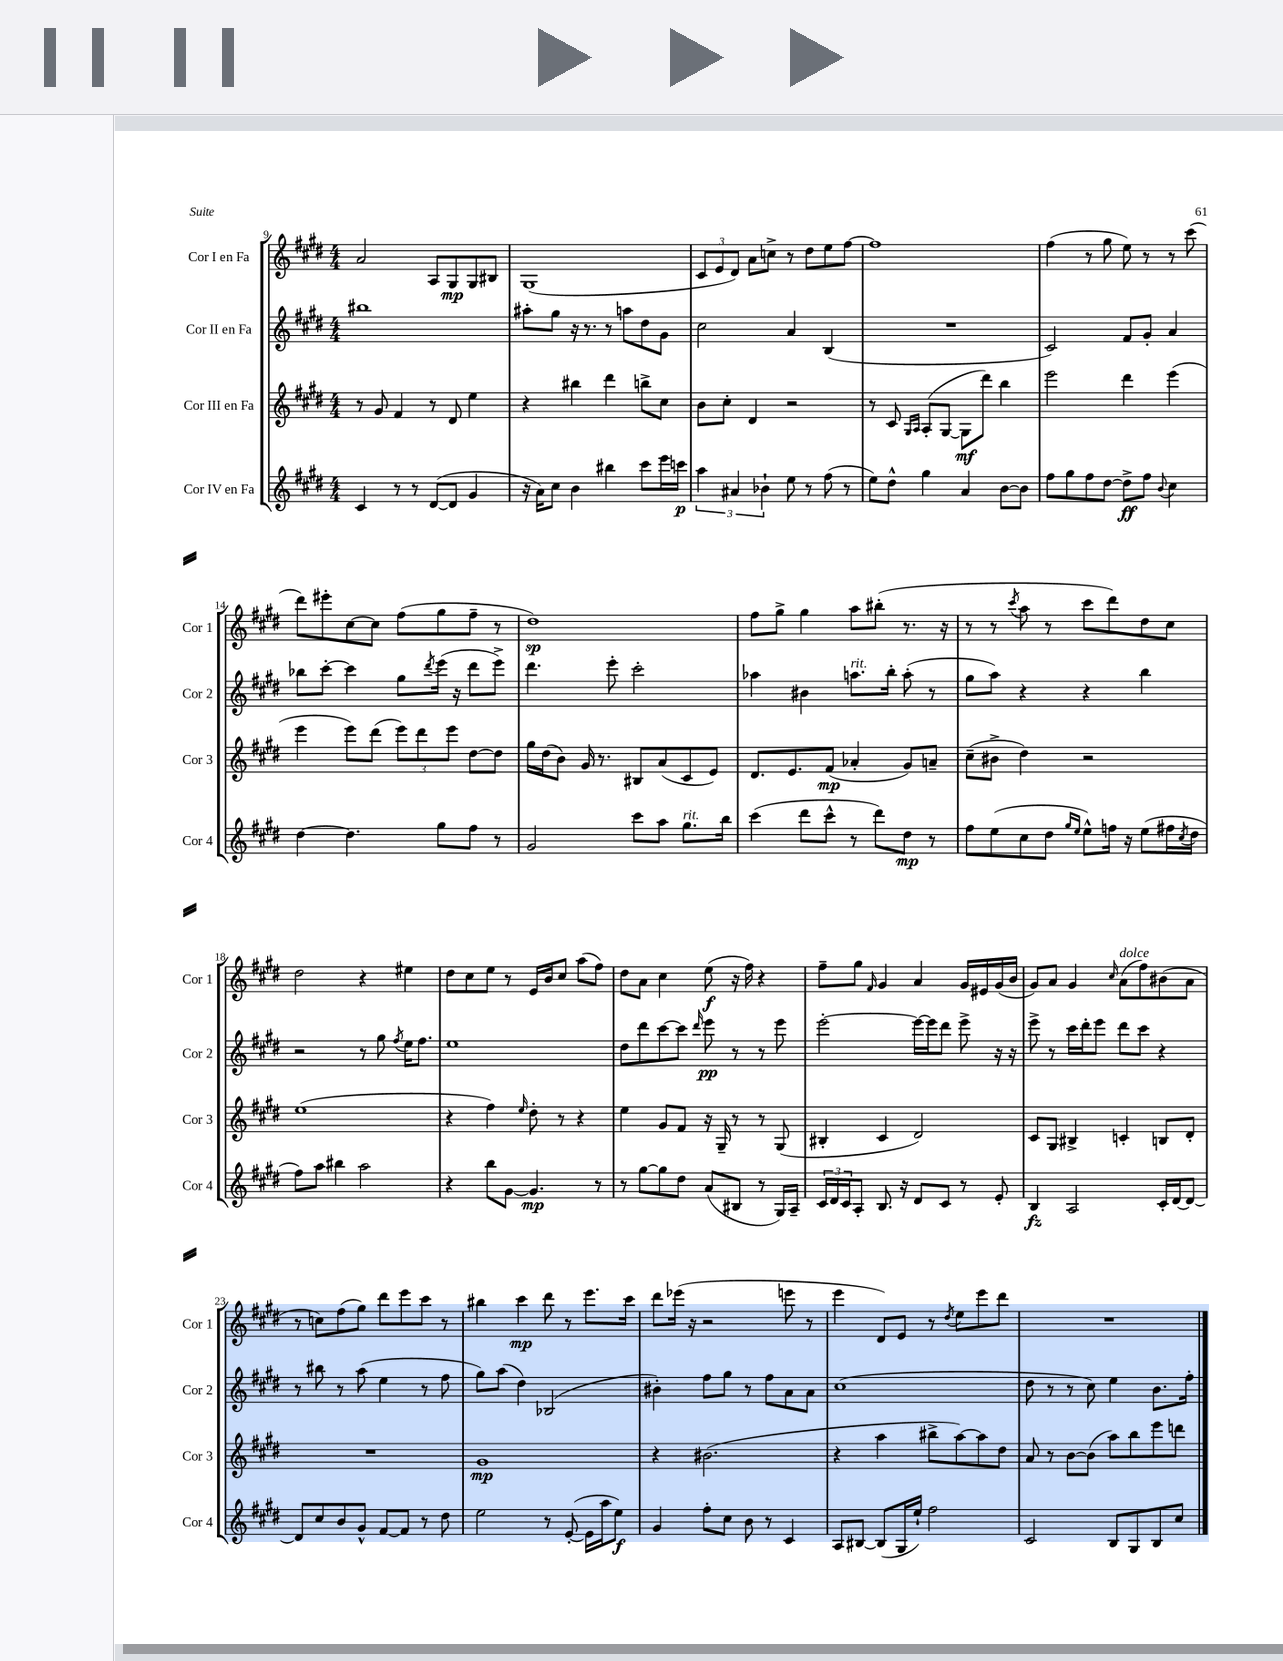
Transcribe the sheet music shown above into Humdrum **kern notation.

**kern	**dynam	**kern	**dynam	**kern	**dynam	**kern	**dynam
*part4	*part4	*part3	*part3	*part2	*part2	*part1	*part1
*staff4	*staff4	*staff3	*staff3	*staff2	*staff2	*staff1	*staff1
*I"Cor IV en Fa	*	*I"Cor III en Fa	*	*I"Cor II en Fa	*	*I"Cor I en Fa	*
*I'Cor 4	*	*I'Cor 3	*	*I'Cor 2	*	*I'Cor 1	*
*clefG2	*	*clefG2	*	*clefG2	*	*clefG2	*
*k[f#c#g#d#]	*	*k[f#c#g#d#]	*	*k[f#c#g#d#]	*	*k[f#c#g#d#]	*
*M4/4	*	*M4/4	*	*M4/4	*	*M4/4	*
=9	=9	=9	=9	=9	=9	=9	=9
4c#/	.	8r	.	1bb#X	.	2a/	.
.	.	8g#/	.	.	.	.	.
8r	.	4f#/	.	.	.	.	.
8r	.	.	.	.	.	.	.
([8d#/L	.	8r	.	.	.	8A/L	.
8d#/J]	.	8d#/	.	.	.	8G#/	mp
4g#/	.	4ee\	.	.	.	8G#/	.
.	.	.	.	.	.	8B#X/J	.
=10	=10	=10	=10	=10	=10	=10	=10
16r	.	4r	.	8aa#X'\L	.	(1G#	.
16a\KL)	.	.	.	.	.	.	.
8cc#\J	.	.	.	8gg#\J	.	.	.
4b\	.	4bb#X\	.	16r	.	.	.
.	.	.	.	8.r	.	.	.
4bb#X\	.	4ddd#\	.	8r	.	.	.
.	.	.	.	8aan\L	.	.	.
8ccc#\L	.	8bbn^\L	.	8dd#\	.	.	.
16eee\L	.	8cc#\J	.	8g#\J	.	.	.
16cccn\JJ	p	.	.	.	.	.	.
=11	=11	=11	=11	=11	=11	=11	=11
6aa\	.	8b\L	.	2cc#\	.	12c#/L	.
.	.	.	.	.	.	12e/	.
.	.	8cc#'\J	.	.	.	.	.
6a#X/	.	.	.	.	.	12d#/J)	.
.	.	4d#/	.	.	.	8a\L	.
6b-X`\	.	.	.	.	.	.	.
.	.	.	.	.	.	8ccn^\J	.
8ee\	.	2r	.	4a/	.	8r	.
8r	.	.	.	.	.	8dd#\L	.
(8ff#\	.	.	.	(4B/	.	8ee\	.
8r	.	.	.	.	.	[8ff#\J	.
=12	=12	=12	=12	=12	=12	=12	=12
8ee\L)	.	8r	.	1r	.	1ff#]	.
8dd#^^\J	.	8c#/	.	.	.	.	.
.	.	16qqG#/LL	.	.	.	.	.
.	.	16qqA/JJ	.	.	.	.	.
4gg#\	.	(8A'/L	.	.	.	.	.
.	.	[8G#/J	.	.	.	.	.
4a/	.	8G#\L]	mf	.	.	.	.
.	.	8ddd#\J)	.	.	.	.	.
[8b\L	.	4bb\	.	.	.	.	.
8b\J]	.	.	.	.	.	.	.
=13	=13	=13	=13	=13	=13	=13	=13
8ff#\L	.	2eee\	.	2c#/)	.	(4ff#\	.
8gg#\	.	.	.	.	.	.	.
8ff#\	.	.	.	.	.	8r	.
[8dd#\J	.	.	.	.	.	8gg#\	.
8dd#^\L]	ff	4ddd#\	.	8f#/L	.	8ee\)	.
8ff#\J	.	.	.	8g#'/J	.	8r	.
8qqb/	.	.	.	.	.	.	.
4cc#\	.	(4eee\	.	4a/	.	8r	.
.	.	.	.	.	.	(8ccc#\	.
!!LO:LB:g=z
=14	=14	=14	=14	=14	=14	=14	=14
[4dd#\	.	4eee\	.	8bb-X\L	.	8ddd#\L)	.
.	.	.	.	[8ccc#'\J	.	8eee#X'\	.
4.dd#\]	.	8eee\L)	.	4ccc#\]	.	[8cc#\	.
.	.	(8ddd#\J	.	.	.	8cc#\J]	.
.	.	12eee\L)	.	8gg#\L	.	(8ff#\L	.
.	.	12ddd#\	.	.	.	.	.
.	.	.	.	8qddd#/	.	.	.
8gg#\L	.	.	.	(16eee\Jk	.	8gg#\	.
.	.	12eee\J	.	.	.	.	.
.	.	.	.	16r	.	.	.
8ff#\J	.	[8dd#\L	.	8ddd#\L	.	8ff#~\J	.
8r	.	8dd#\J]	.	8eee^\J)	.	8r	.
=15	=15	=15	=15	=15	=15	=15	=15
2g#/	.	16gg#\LL	.	4.ddd#\	.	1dd#)	sp
.	.	(16dd#\J	.	.	.	.	.
.	.	8b\J)	.	.	.	.	.
.	.	16g#/	.	.	.	.	.
.	.	8.r	.	.	.	.	.
.	.	.	.	8eee'\	.	.	.
8ccc#\L	.	8B#X/L	.	2ccc#'\	.	.	.
8aa\J	.	(8a/	.	.	.	.	.
!LO:TX:a:i:t=rit.	!	!	!	!	!	!	!
8.gg#\L	.	8c#/	.	.	.	.	.
.	.	8e/J)	.	.	.	.	.
16bb\Jk	.	.	.	.	.	.	.
=16	=16	=16	=16	=16	=16	=16	=16
(4ccc#\	.	8.d#/L	.	4aa-X\	.	8ff#\L	.
.	.	.	.	.	.	8gg#^\J	.
.	.	8.e/	.	.	.	.	.
8ddd#\L	.	.	.	4b#X\	.	4gg#\	.
8ccc#^^\J	.	(8f#/J	mp	.	.	.	.
!	!	!	!	!LO:TX:a:i:t=rit.	!	!	!
8r	.	4a-X'/	.	8.aan\L	.	8aa\L	.
8ddd#\L)	.	.	.	.	.	(8bb#X'\J	.
.	.	.	.	16bb'\Jk	.	.	.
8dd#\J	mp	8g#/L)	.	(8aa'\	.	8.r	.
8r	.	8an~/J	.	8r	.	.	.
.	.	.	.	.	.	16r	.
=17	=17	=17	=17	=17	=17	=17	=17
8ff#\L	.	(8cc#~\L	.	8gg#\L	.	8r	.
(8ee\	.	8b#X^\J	.	8aa\J)	.	8r	.
.	.	.	.	.	.	8qccc#/	.
8cc#\	.	4dd#\)	.	4r	.	8aa\	.
8dd#\J	.	.	.	.	.	8r	.
16qqgg#/LL	.	.	.	.	.	.	.
16qqee/JJ	.	.	.	.	.	.	.
8ee^^\L)	.	2r	.	4r	.	8ccc#\L	.
16ffn\Jk	.	.	.	.	.	8ddd#\)	.
16r	.	.	.	.	.	.	.
(8ee\L	.	.	.	4bb\	.	8dd#\	.
16ff#X\L	.	.	.	.	.	8cc#\J	.
8qcc#/	.	.	.	.	.	.	.
16dd#\JJ	.	.	.	.	.	.	.
!!LO:LB:g=z
=18	=18	=18	=18	=18	=18	=18	=18
8ff#\L)	.	(1ee	.	2r	.	2dd#\	.
8aa\J	.	.	.	.	.	.	.
4bb#X\	.	.	.	.	.	.	.
2aa\	.	.	.	8r	.	4r	.
.	.	.	.	8gg#\	.	.	.
.	.	.	.	8qff#/	.	.	.
.	.	.	.	16ee\KL	.	4ee#X\	.
.	.	.	.	8.ff#\J	.	.	.
=19	=19	=19	=19	=19	=19	=19	=19
4r	.	4r	.	1ee	.	8dd#\L	.
.	.	.	.	.	.	8cc#\	.
8bb\L	.	4ff#\)	.	.	.	8ee\J	.
[8g#\J	.	.	.	.	.	8r	.
.	.	16qqee/	.	.	.	.	.
4.g#/]	mp	8dd#'\	.	.	.	16e/LL	.
.	.	.	.	.	.	16b/J	.
.	.	8r	.	.	.	8cc#/J	.
.	.	4r	.	.	.	(8aa\L	.
8r	.	.	.	.	.	8ff#\J)	.
=20	=20	=20	=20	=20	=20	=20	=20
8r	.	4ee\	.	8dd#\L	.	8dd#\L	.
[8gg#\L	.	.	.	8ddd#\	.	8a\J	.
8gg#\]	.	8g#/L	.	[8ccc#\	.	4cc#\	.
8dd#\J	.	8f#/J	.	8ccc#\J]	.	.	.
.	.	.	.	16qqddd#/	.	.	.
(8a/L	.	16r	.	8eee\	pp	(8ee\	f
.	.	16G#~/	.	.	.	.	.
8B#X/J	.	8r	.	8r	.	16r	.
.	.	.	.	.	.	16ff#\)	.
8r	.	8r	.	8r	.	4r	.
16G#/LL)	.	(8G#/	.	8eee\	.	.	.
16A~/JJ	.	.	.	.	.	.	.
=21	=21	=21	=21	=21	=21	=21	=21
24c#/LL	.	4B#X'/	.	[2eee'\	.	8ff#~\L	.
24d#/	.	.	.	.	.	.	.
24c#/J	.	.	.	.	.	.	.
8A'/J	.	.	.	.	.	8gg#\J	.
.	.	.	.	.	.	16qqf#/	.
8.B/	.	4c#/	.	.	.	4g#/	.
16r	.	.	.	.	.	.	.
8d#/L	.	2d#/)	.	16eee\LL_	.	4a/	.
.	.	.	.	16eee\J]	.	.	.
8c#/J	.	.	.	8ddd#\J	.	.	.
8r	.	.	.	8eee^\	.	16g#/LL	.
.	.	.	.	.	.	16e#X/	.
8e'/	.	.	.	16r	.	(16g#/	.
.	.	.	.	16r	.	16b/JJ	.
=22	=22	=22	=22	=22	=22	=22	=22
4B/	fz	8c#/L	.	8eee^\	.	8g#/L)	.
.	.	8G#/J	.	8r	.	8a/J	.
2A/	.	4B#X^/	.	16ccc#\LL	.	4g#/	.
.	.	.	.	16ddd#'\J	.	.	.
.	.	.	.	8eee\J	.	.	.
.	.	.	.	.	.	16qqcc#/	.
!	!	!	!	!	!	!LO:TX:a:i:t=dolce	!
.	.	4cn'/	.	8ddd#\L	.	(8a\L	.
.	.	.	.	8ccc#\J	.	8ff#\)	.
16c#'/LL	.	8Bn/L	.	4r	.	(8b#X\	.
[16d#/J	.	.	.	.	.	.	.
8d#/J_	.	8d#'/J	.	.	.	8a\J	.
!!LO:LB:g=z
=23	=23	=23	=23	=23	=23	=23	=23
8d#/L]	.	1r	.	8r	.	8r	.
8cc#/	.	.	.	8bb#X\	.	8ccn\L)	.
8b/	.	.	.	8r	.	(8ff#\	.
8g#^^/J	.	.	.	(8aa\	.	8gg#\J)	.
[8f#/L	.	.	.	4ee\	.	8ddd#\L	.
8f#/J]	.	.	.	.	.	8eee\	.
8r	.	.	.	8r	.	8ccc#\J	.
8dd#\	.	.	.	8ff#\	.	8r	.
=24	=24	=24	=24	=24	=24	=24	=24
2ee\	.	1g#	mp	8gg#\L)	.	4bb#X\	.
.	.	.	.	(8aa\J	.	.	.
.	.	.	.	4dd#\)	.	4ccc#\	mp
8r	.	.	.	(2B-X/	.	8ddd#\	.
([8e'/	.	.	.	.	.	8r	.
16e\LL]	.	.	.	.	.	8.eee\L	.
16aa\J	.	.	.	.	.	.	.
8ee\J)	f	.	.	.	.	.	.
.	.	.	.	.	.	16ccc#\Jk	.
=25	=25	=25	=25	=25	=25	=25	=25
4g#/	.	4r	.	4b#X'\)	.	8ddd#\L	.
.	.	.	.	.	.	(16eee-X\Jk	.
.	.	.	.	.	.	16r	.
8ff#'\L	.	(2.b#X\	.	8ff#\L	.	2r	.
8cc#\J	.	.	.	8gg#\J	.	.	.
8b\	.	.	.	8r	.	.	.
8r	.	.	.	8ff#\L	.	.	.
4c#/	.	.	.	8a\	.	8eeen\	.
.	.	.	.	8a\J	.	8r	.
=26	=26	=26	=26	=26	=26	=26	=26
8A/L	.	4r	.	(1cc#	.	4eee\	.
[8B#X/J	.	.	.	.	.	.	.
(8B#/L]	.	4aa\	.	.	.	8d#/L)	.
16G#/L	.	.	.	.	.	8e/J	.
16ee`/JJ)	.	.	.	.	.	.	.
2ff#\	.	8bb#X^\L	.	.	.	8r	.
.	.	.	.	.	.	8qdd#/	.
.	.	[8aa\)	.	.	.	8ee\L	.
.	.	8aa\]	.	.	.	8eee\	.
.	.	8dd#\J	.	.	.	8ddd#\J	.
=27	=27	=27	=27	=27	=27	=27	=27
2c#/	.	8a/	.	8dd#\	.	1r	.
.	.	8r	.	8r	.	.	.
.	.	[8b\L	.	8r	.	.	.
.	.	(8b\J]	.	8cc#\)	.	.	.
8B/L	.	8aa\L)	.	4ee\	.	.	.
8G#/	.	8bb\	.	.	.	.	.
8B/	.	8eee\	.	8.b\L	.	.	.
8cc#/J	.	8dddn\J	.	.	.	.	.
.	.	.	.	16ff#'\Jk	.	.	.
==	==	==	==	==	==	==	==
*-	*-	*-	*-	*-	*-	*-	*-
